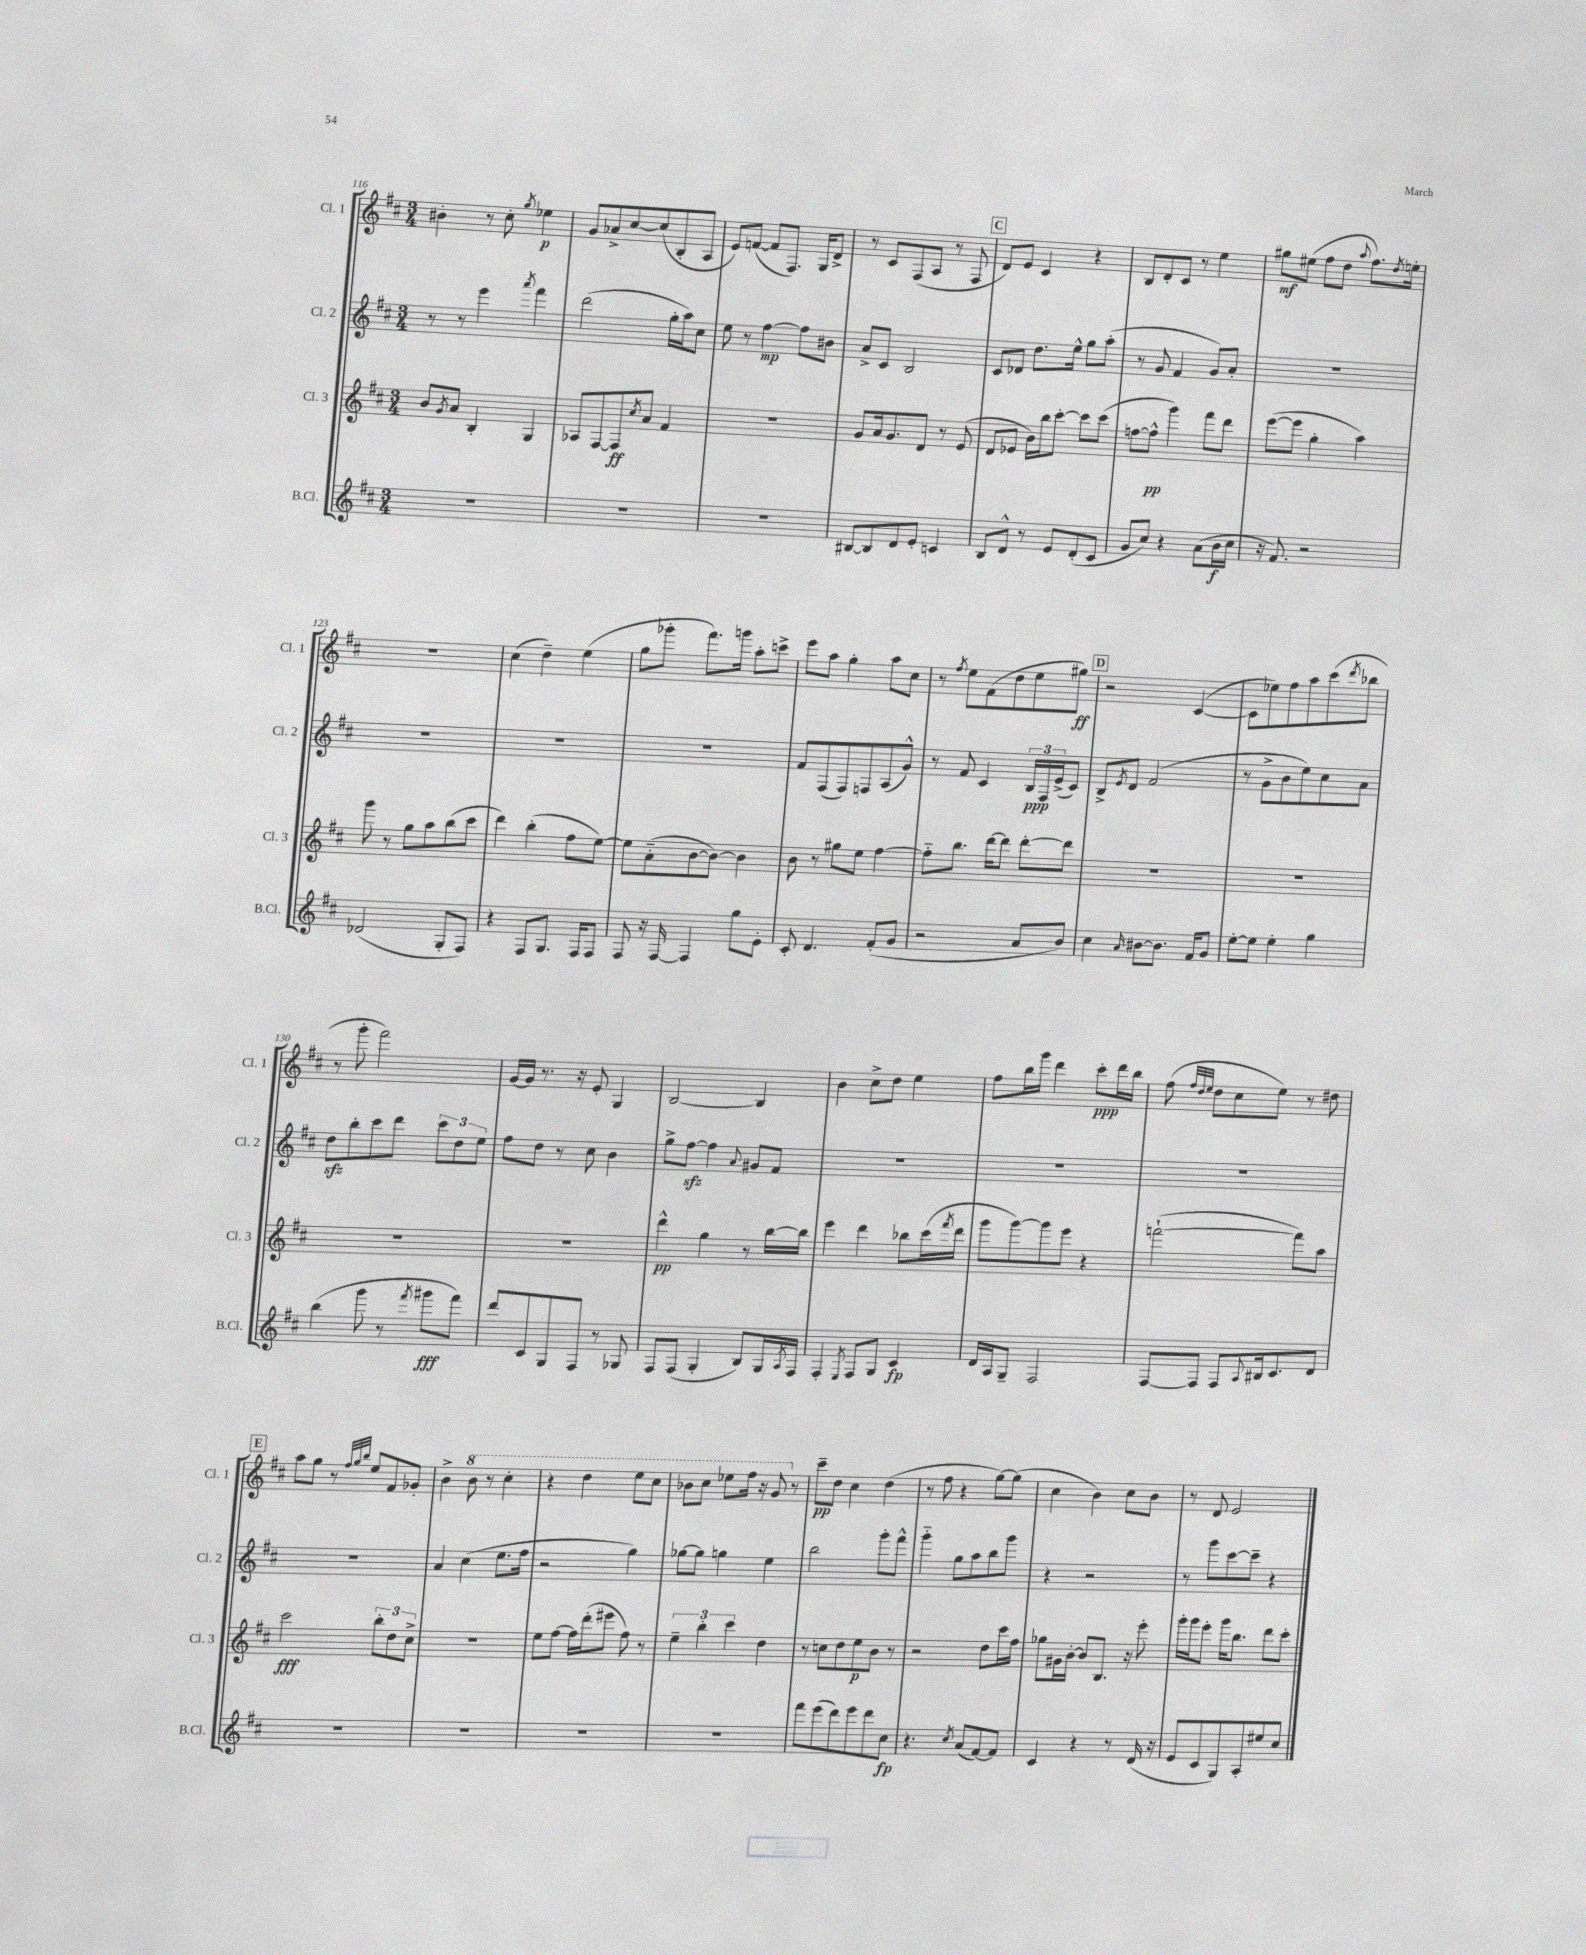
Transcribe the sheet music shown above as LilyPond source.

<<
\new StaffGroup <<
\new Staff = "s0" \with { instrumentName = "Cl. 1" shortInstrumentName = "Cl. 1" } {
    \clef treble \key d \major \numericTimeSignature \time 3/4
    bis'4-. r8 cis''8-. \acciaccatura { g''8 } ees''4\p |
    g'8 aes'8-> cis''8~ cis''8( b8-. a8 |
    e'8) f'8~( f'8 fis8.) g16 d'8-> |
    r8 cis'8 fis8( a8 r8 fis8 |
    \mark \markup { \box "C" } d'8) e'8 cis'4 r4 |
    b8 d'8-. cis'8 r8 e''4 |
    gis''8\mf eis''8( fis''8 d''8 \appoggiatura { a''8 } fis''8.) \acciaccatura { d''8 } e''16-. |
    R2. |
    cis''4( d''4--) e''4( |
    g''8 ges'''8-. fis'''8.) g'''16 a''8-. c'''8-> |
    e'''8 a''8 g''4-. a''8 cis''8 |
    r8 \acciaccatura { fis''8 } e''8 fis'8( d''8 e''8 gis''8\ff) |
    \mark \markup { \box "D" } r2 cis'4~( |
    cis'8 ees''8) fis''8 a''8 cis'''8( \acciaccatura { d'''8 } bes''8 |
    r8 g'''8-. fis'''2) |
    g'16~ g'16 r8. r16 e'8-. g4 |
    b2~ b4 |
    b'4 cis''8-> d''8 e''4 |
    fis''8 b''16 g'''16 d'''4 cis'''8-.\ppp d'''16 b''16 |
    fis''8( \grace { fis''32 d''32 e''32 } d''8 cis''8 e''8) r8 dis''8 |
    \mark \markup { \box "E" } a''8 g''8 r8 \grace { fis''32 g''32 b''32 } e''8 fis'8 ges'8-. |
    b'4-> \ottava #1 b''8 r8 cis'''4-. |
    r4 d'''4 e'''8 cis'''8 |
    bes''8 cis'''8 ees'''8 fis'''16 r16 g''8 \ottava #0 r8 |
    cis'''8--\pp d''8 cis''4 d''4( |
    r8 fis''8 r4 g''8~) g''8( |
    cis''4 b'4) cis''8 b'8 |
    r8 d'8 e'2 \bar "|." |
}
\new Staff = "s1" \with { instrumentName = "Cl. 2" shortInstrumentName = "Cl. 2" } {
    \clef treble \key d \major \numericTimeSignature \time 3/4
    r8 r8 e'''4 \acciaccatura { a'''8 } fis'''4 |
    d'''2( g''16-. a''16) cis''8 |
    e''8 r8 fis''4~\mp fis''8 bis'8 |
    a'8-> cis'8 b2 |
    \mark \markup { \box "C" } cis'8 des'8 d''8. e''16-^ g''8 a''8-.( |
    r8 g'8 fis'4 g'8) a'8-. |
    R2. |
    R2. |
    R2. |
    R2. |
    fis'8 fis8( fis8) f8 a8( g'8-^) |
    r8 fis'8 cis'4 \tuplet 3/2 { b16\ppp fis16 e'16->( } cis'8) |
    \mark \markup { \box "D" } b8-> \acciaccatura { e'8 } d'8 fis'2( |
    r8 g'8-> b'8 e''8) cis''8 a'8 |
    d''8\sfz b''8-. cis'''8 d'''8 \tuplet 3/2 { cis'''8 d''8 e''8 } |
    fis''8 d''8 r8 cis''8 b'4 |
    g''8-> fis''8~\sfz fis''4 \appoggiatura { a'8 } gis'8 fis'8 |
    R2. |
    R2. |
    R2. |
    \mark \markup { \box "E" } R2. |
    a'4 cis''4( e''8. fis''16 |
    r2 g''4) |
    ges''8~ ges''8 g''4 e''4 |
    b''2 g'''8-. fis'''8-^ |
    g'''4-_ g''8 a''8 b''8 g'''8 |
    r4 r2 |
    r8 g'''8 cis'''8~ cis'''8-- r4 \bar "|." |
}
\new Staff = "s2" \with { instrumentName = "Cl. 3" shortInstrumentName = "Cl. 3" } {
    \clef treble \key d \major \numericTimeSignature \time 3/4
    b'8 \acciaccatura { g'8 } a'8 b4-. g4 |
    aes8 fis8~ fis8\ff \acciaccatura { cis''8 } a'8 fis'4 |
    R2. |
    g'8 a'16 g'8. d'8 r8 e'8( |
    \mark \markup { \box "C" } d'8 ees'8 b'16) b''16 cis'''8~-. cis'''8 cis'''8( |
    f''8~ f''8-^\pp g'''4) fis'''8 d'''8 |
    e'''8~( e'''8 g''4-. a''4) |
    g'''8 r8 g''8 a''8 b''8( cis'''8 |
    d'''4) b''4-.( fis''8 e''8~) |
    e''8 a'8-_( b'8~ b'8~) b'4 |
    b'8 r8 gis''8 e''8 fis''4~ |
    fis''8-_ b''8. d'''16~ d'''8 d'''8~-. d'''8 |
    \mark \markup { \box "D" } R2. |
    R2. |
    R2. |
    R2. |
    d'''4-^\pp g''4 r8 b''16~ b''16 |
    e'''4 d'''4 bes''8 cis'''16( \acciaccatura { fis'''8 } d'''16 |
    g'''8 g'''8~) g'''8 e'''8 r4 |
    f'''2~-!( f'''8) a''8 |
    \mark \markup { \box "E" } cis'''2\fff \tuplet 3/2 { b''8-. d''8 cis''8-> } |
    R2. |
    e''8 fis''8~ fis''16 d'''16-.( eis'''8 fis''8) r8 |
    \tuplet 3/2 { e''4-- b''4-. cis'''4 } d''4 |
    r8 c''8 d''8 e''8\p b'8 r8 |
    r2 d''8 cis'''16 fis''16 |
    ges''8 gis'16 b'16~-. b'8 b8. r16 e'''8-. |
    g'''16-. g'''16 e'''8-. g'''16 b''8. d'''8 cis'''8-. \bar "|." |
}
\new Staff = "s3" \with { instrumentName = "B.Cl." shortInstrumentName = "B.Cl." } {
    \clef treble \key d \major \numericTimeSignature \time 3/4
    R2. |
    R2. |
    R2. |
    bis8~ bis8 d'8 e'8-. c'4 |
    \mark \markup { \box "C" } b8 d'8-^ r8 e'8 d'8-.( cis'8 |
    g'8 cis''8) r4 a'8( b'16\f cis''16 |
    r16 fis'8.) r2 |
    des'2( g8-. fis8) |
    r4 fis8 g8. fis16 fis8 |
    fis8 r16 fis16~ fis4 g''8 e'8-. |
    cis'8-. d'4. fis'8-.( g'8 |
    r2 a'8 b'8) |
    \mark \markup { \box "D" } cis''4 \grace { a'16 } bis'8~ bis'8. fis'16 g'8 |
    e''8~-. e''8 e''4-. g''4 |
    b''4( g'''8 r8 \acciaccatura { fis'''8 } gis'''8\fff fis'''8) |
    d'''8 cis'8 g8 fis8 r8 ges8 |
    fis8 fis8( g4-. b8) g16 \acciaccatura { a8 } fis16 |
    fis4-. \acciaccatura { e8 } fis8 g8 cis'4\fp |
    d'16 a16 g8-- fis2 |
    fis8~ fis8 fis8 \appoggiatura { a8 } bis16 cis'8. d'8 |
    \mark \markup { \box "E" } R2. |
    R2. |
    R2. |
    R2. |
    fis'''8 e'''8( d'''8) e'''8 d'''8 cis''8\fp |
    r4. \acciaccatura { cis''8 } a'8( fis'8~) fis'8 |
    cis'4 r4 r8 d'16( r16 |
    e'8 cis'8 g8) a8-. eis''8 cis''8 \bar "|." |
}
>>
>>
\layout { \context { \Score currentBarNumber = #116 } }
